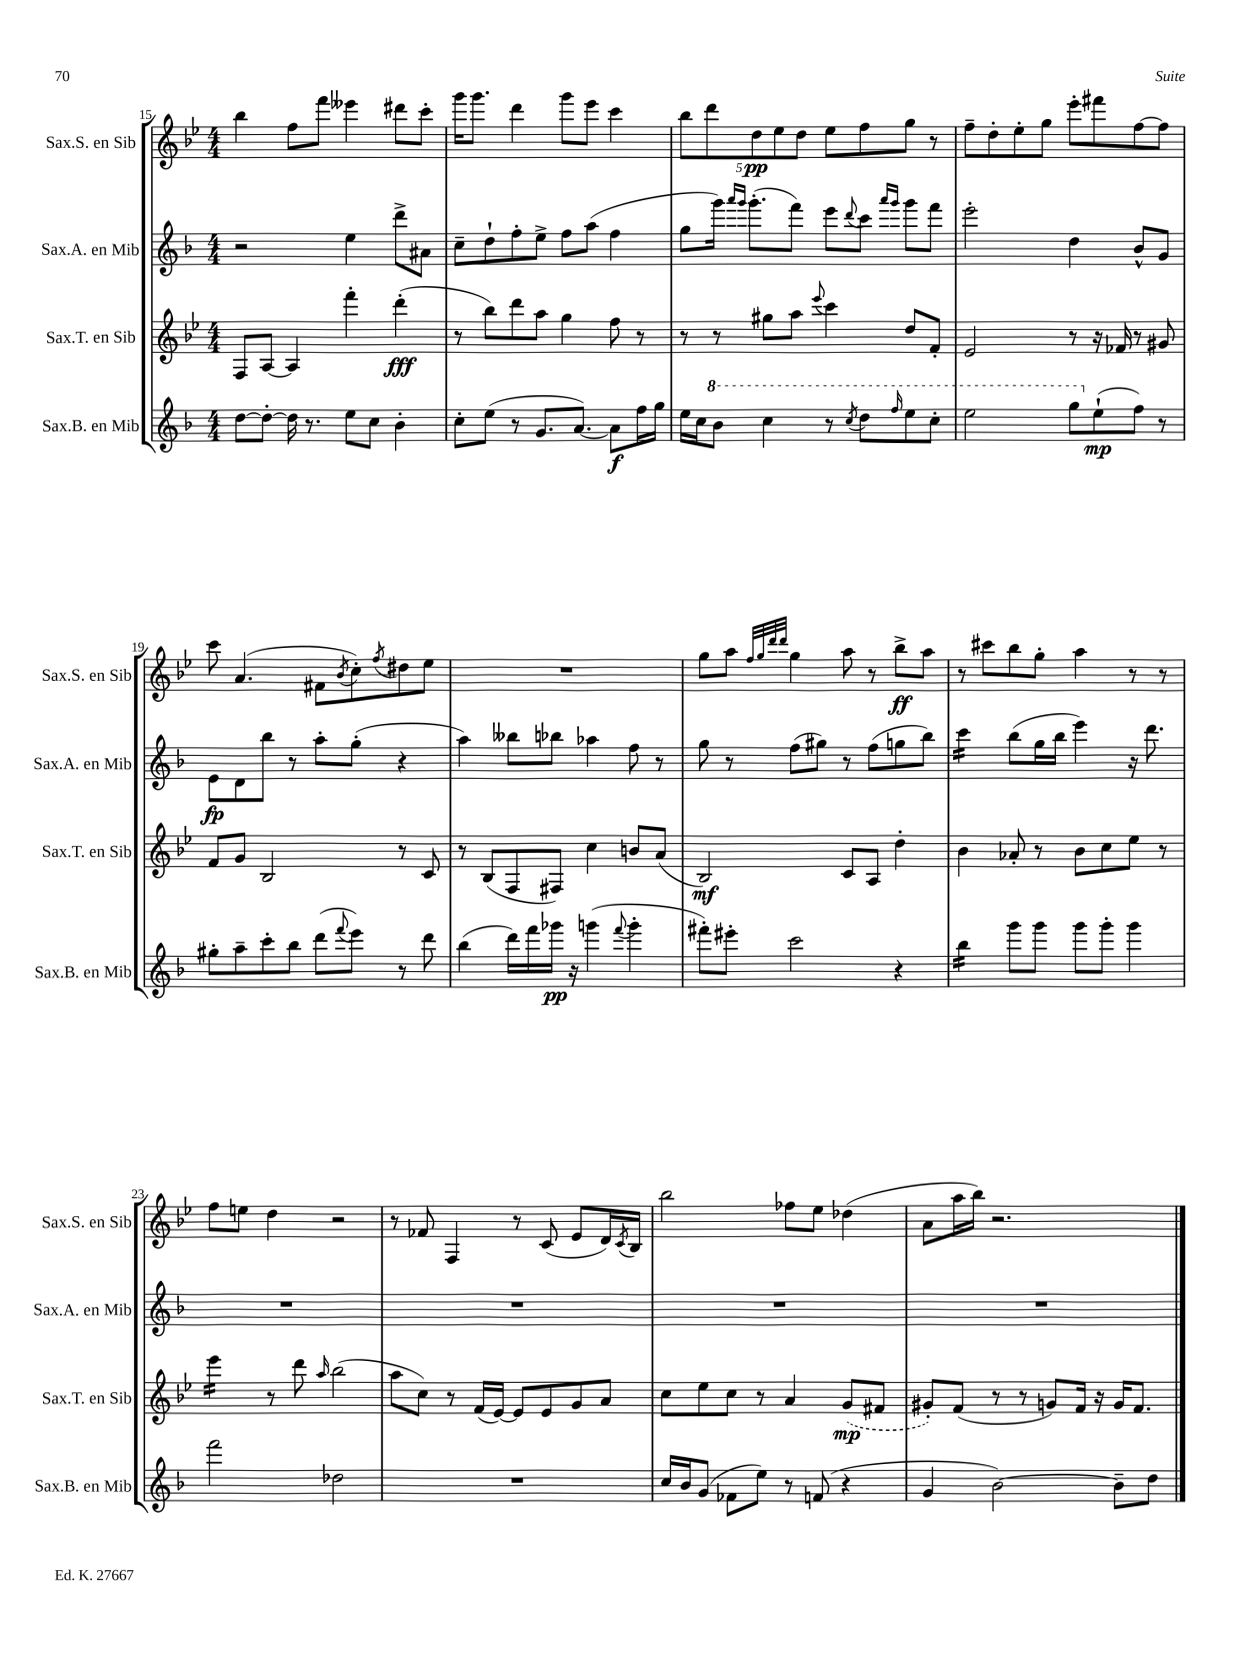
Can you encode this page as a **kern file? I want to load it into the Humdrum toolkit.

**kern	**dynam	**kern	**dynam	**kern	**dynam	**kern	**dynam
*part4	*part4	*part3	*part3	*part2	*part2	*part1	*part1
*staff4	*staff4	*staff3	*staff3	*staff2	*staff2	*staff1	*staff1
*I"Sax.B. en Mib	*	*I"Sax.T. en Sib	*	*I"Sax.A. en Mib	*	*I"Sax.S. en Sib	*
*I'Sax.B. en Mib	*	*I'Sax.T. en Sib	*	*I'Sax.A. en Mib	*	*I'Sax.S. en Sib	*
*clefG2	*	*clefG2	*	*clefG2	*	*clefG2	*
*k[b-]	*	*k[b-e-]	*	*k[b-]	*	*k[b-e-]	*
*M4/4	*	*M4/4	*	*M4/4	*	*M4/4	*
=15	=15	=15	=15	=15	=15	=15	=15
[8dd\L	.	8F/L	.	2r	.	4bb-\	.
8dd'\J_	.	[8A/J	.	.	.	.	.
16dd\]	.	4A/]	.	.	.	8ff\L	.
8.r	.	.	.	.	.	.	.
.	.	.	.	.	.	8fff\J	.
8ee\L	.	4fff'\	.	4ee\	.	4eee--X\	.
8cc\J	.	.	.	.	.	.	.
4b-'\	.	(4ddd'\	fff	8ddd^\L	.	8ddd#X\L	.
.	.	.	.	8a#X\J	.	8ccc'\J	.
=16	=16	=16	=16	=16	=16	=16	=16
8cc'\L	.	8r	.	8cc~\L	.	16ggg\KL	.
.	.	.	.	.	.	8.ggg\J	.
(8ee\J	.	8bb-\L)	.	8dd`\	.	.	.
8r	.	8ddd\	.	8ff'\	.	4ddd\	.
8.g/L	.	8aa\J	.	8ee^\J	.	.	.
.	.	4gg\	.	8ff\L	.	8ggg\L	.
[8.a/J)	.	.	.	.	.	.	.
.	.	.	.	(8aa\J	.	8eee-\J	.
8a\L]	f	8ff\	.	4ff\	.	4ccc\	.
16ff\L	.	8r	.	.	.	.	.
16gg\JJ	.	.	.	.	.	.	.
=17	=17	=17	=17	=17	=17	=17	=17
16ee\LL	.	8r	.	8gg\L	.	10bb-\L	.
16cc\J	.	.	.	.	.	.	.
.	.	.	.	.	.	10ddd\	.
*8va	*	*	*	*	*	*	*
8bb-\J	.	8r	.	16ggg\Jk)	.	.	.
.	.	.	.	16qqaaa/LL	.	.	.
.	.	.	.	16qqggg/JJ	.	.	.
.	.	.	.	(8.ggg'\L	.	.	.
.	.	.	.	.	.	10dd\	pp
4ccc\	.	8gg#X\L	.	.	.	.	.
.	.	.	.	.	.	10ee-\	.
.	.	8aa\J	.	8fff\J)	.	.	.
.	.	.	.	.	.	10dd\J	.
.	.	8qqeee-/	.	.	.	.	.
8r	.	4ccc\	.	8eee\L	.	8ee-\L	.
8qccc/	.	.	.	8qqddd/	.	.	.
8ddd\L	.	.	.	8ccc\J	.	8ff\	.
.	.	.	.	16qqaaa/LL	.	.	.
16qqfff/	.	.	.	16qqggg/JJ	.	.	.
8eee\	.	8dd/L	.	8ggg\L	.	8gg\J	.
8ccc'\J	.	8f'/J	.	8fff\J	.	8r	.
=18	=18	=18	=18	=18	=18	=18	=18
2eee\	.	2e-/	.	2eee'\	.	8ff~\L	.
.	.	.	.	.	.	8dd'\	.
.	.	.	.	.	.	8ee-'\	.
.	.	.	.	.	.	8gg\J	.
8ggg\L	.	8r	.	4dd\	.	8eee-'\L	.
*X8va	*	*	*	*	*	*	*
(8ee`\	mp	16r	.	.	.	8fff#X\	.
.	.	16f-X/	.	.	.	.	.
8ff\J)	.	8r	.	8b-^^/L	.	[8ff\	.
8r	.	8g#X/	.	8g/J	.	8ff\J]	.
!!LO:LB:g=z
=19	=19	=19	=19	=19	=19	=19	=19
8gg#X'\L	.	8f/L	.	8e\L	fp	8ccc\	.
8aa~\	.	8g/J	.	8d\	.	(4.a/	.
8ccc'\	.	2B-/	.	8bb-\J	.	.	.
8bb-\J	.	.	.	8r	.	.	.
(8ddd\L	.	.	.	8aa'\L	.	8f#X\L	.
8qqfff/	.	.	.	.	.	8qb-/	.
8eee\J)	.	.	.	(8gg'\J	.	8cc'\)	.
.	.	.	.	.	.	8qff/	.
8r	.	8r	.	4r	.	8dd#X\	.
8ddd\	.	8c/	.	.	.	8ee-\J	.
=20	=20	=20	=20	=20	=20	=20	=20
(4bb-\	.	8r	.	4aa\)	.	1r	.
.	.	(8B-/L	.	.	.	.	.
16ddd\LL)	.	8F/	.	8bb--X\L	.	.	.
16fff\	.	.	.	.	.	.	.
16ggg-X\JJ	pp	8F#X/J)	.	8bb-X\J	.	.	.
16r	.	.	.	.	.	.	.
(4gggn\	.	4cc\	.	4aa-X\	.	.	.
8qqfff/	.	.	.	.	.	.	.
4ggg'\	.	8bn/L	.	8ff\	.	.	.
.	.	(8a/J	.	8r	.	.	.
=21	=21	=21	=21	=21	=21	=21	=21
8fff#X'\L)	.	2B-/)	mf	8gg\	.	8gg\L	.
8eee#X'\J	.	.	.	8r	.	8aa\J	.
.	.	.	.	.	.	32qqff/LLL	.
.	.	.	.	.	.	32qqgg/	.
.	.	.	.	.	.	32qqddd/	.
.	.	.	.	.	.	32qqddd/JJJ	.
2ccc\	.	.	.	(8ff\L	.	4gg\	.
.	.	.	.	8gg#X\J)	.	.	.
.	.	8c/L	.	8r	.	8aa\	.
.	.	8A/J	.	(8ff\L	.	8r	.
4r	.	4dd'\	.	8ggn\	.	8bb-^\L	ff
.	.	.	.	8bb-\J)	.	8aa\J	.
=22	=22	=22	=22	=22	=22	=22	=22
*tremolo	*	*	*	*	*	*	*
*	*	*	*	*tremolo	*	*	*
16bb-\LL	.	4b-\	.	16ccc\LL	.	8r	.
16bb-\	.	.	.	16ccc\	.	.	.
16bb-\	.	.	.	16ccc\	.	8ccc#X\L	.
16bb-\JJ	.	.	.	16ccc\JJ	.	.	.
*	*	*	*	*Xtremolo	*	*	*
*Xtremolo	*	*	*	*	*	*	*
8ggg\L	.	8a-X'/	.	(8bb-\L	.	8bb-\	.
8ggg\J	.	8r	.	16gg\L	.	8gg'\J	.
.	.	.	.	16bb-\JJ	.	.	.
8ggg\L	.	8b-\L	.	4eee\)	.	4aa\	.
8ggg'\J	.	8cc\	.	.	.	.	.
4ggg\	.	8ee-\J	.	16r	.	8r	.
.	.	.	.	8.ddd\	.	.	.
.	.	8r	.	.	.	8r	.
!!LO:LB:g=z
=23	=23	=23	=23	=23	=23	=23	=23
*	*	*tremolo	*	*	*	*	*
2fff\	.	16eee-\LL	.	1r	.	8ff\L	.
.	.	16eee-\	.	.	.	.	.
.	.	16eee-\	.	.	.	8een\J	.
.	.	16eee-\JJ	.	.	.	.	.
*	*	*Xtremolo	*	*	*	*	*
.	.	8r	.	.	.	4dd\	.
.	.	8ddd\	.	.	.	.	.
.	.	16qqaa/	.	.	.	.	.
2dd-X\	.	(2bb-\	.	.	.	2r	.
=24	=24	=24	=24	=24	=24	=24	=24
1r	.	8aa\L	.	1r	.	8r	.
.	.	8cc\J)	.	.	.	8f-X/	.
.	.	8r	.	.	.	4F/	.
.	.	(16f/LL	.	.	.	.	.
.	.	[16e-/JJ)	.	.	.	.	.
.	.	8e-/L]	.	.	.	8r	.
.	.	8e-/	.	.	.	(8c/	.
.	.	8g/	.	.	.	8e-/L	.
.	.	8a/J	.	.	.	16d/L)	.
.	.	.	.	.	.	8qc/	.
.	.	.	.	.	.	16B-/JJ	.
=25	=25	=25	=25	=25	=25	=25	=25
16cc/LL	.	8cc\L	.	1r	.	2bb-\	.
16b-/J	.	.	.	.	.	.	.
(8g/J	.	8ee-\	.	.	.	.	.
8f-X\L	.	8cc\J	.	.	.	.	.
8ee\J)	.	8r	.	.	.	.	.
8r	.	4a/	.	.	.	8ff-X\L	.
(8fn/	.	.	.	.	.	8ee-\J	.
4r	.	(8g/L	mp	.	.	(4dd-X\	.
.	.	8f#X/J	.	.	.	.	.
=26	=26	=26	=26	=26	=26	=26	=26
4g/	.	8g#X'/L)	.	1r	.	8a\L	.
.	.	(8f/J	.	.	.	16aa\L	.
.	.	.	.	.	.	16bb-\JJ)	.
[2b-\)	.	8r	.	.	.	2.r	.
.	.	8r	.	.	.	.	.
.	.	8gn/L)	.	.	.	.	.
.	.	16f/Jk	.	.	.	.	.
.	.	16r	.	.	.	.	.
8b-~\L]	.	16g/KL	.	.	.	.	.
.	.	8.f/J	.	.	.	.	.
8dd\J	.	.	.	.	.	.	.
==	==	==	==	==	==	==	==
*-	*-	*-	*-	*-	*-	*-	*-
